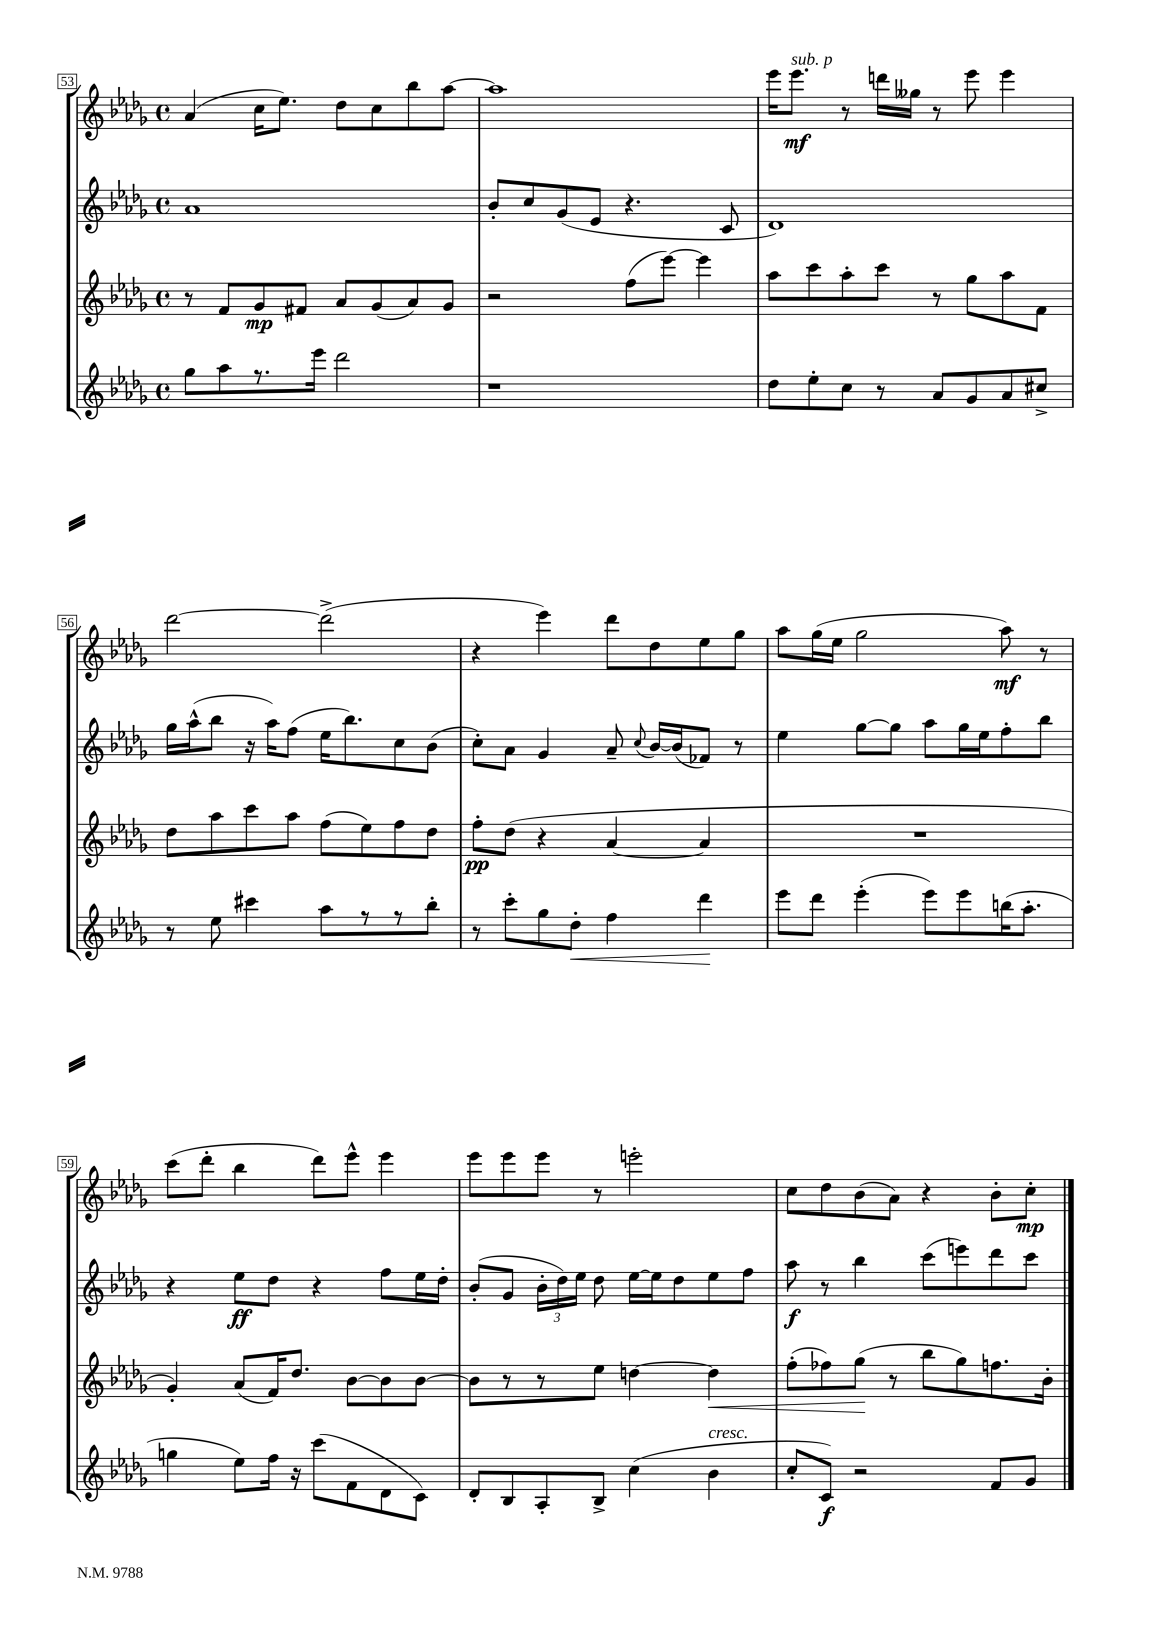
<<
\new StaffGroup <<
\new Staff = "s0" {
    \clef treble \key des \major \defaultTimeSignature \time 4/4
    \autoBeamOff aes'4( c''16[ ees''8.]) des''8[ c''8 bes''8 aes''8]~ |
    aes''1 |
    ees'''16[ ees'''8.]\mf^\markup { \italic "sub. p" } r8 d'''16[ geses''16] r8 ees'''8 ees'''4 |
    des'''2~ des'''2->( |
    r4 ees'''4) des'''8[ des''8 ees''8 ges''8] |
    aes''8[ ges''16( ees''16] ges''2 aes''8\mf) r8 |
    c'''8[( des'''8]-. bes''4 des'''8[) ees'''8]-^ ees'''4 |
    ees'''8[ ees'''8 ees'''8] r8 e'''2-. |
    c''8[ des''8 bes'8( aes'8]) r4 bes'8[-. c''8]-.\mp \bar "|." |
}
\new Staff = "s1" {
    \clef treble \key des \major \defaultTimeSignature \time 4/4
    \autoBeamOff aes'1 |
    bes'8[-. c''8 ges'8( ees'8] r4. c'8 |
    des'1) |
    ges''16[ aes''16-^( bes''8] r16 aes''16[) f''8]( ees''16[ bes''8.) c''8 bes'8]( |
    c''8[-.) aes'8] ges'4 aes'8-- \appoggiatura { c''8 } bes'16[~ bes'16( fes'8]) r8 |
    ees''4 ges''8[~ ges''8] aes''8[ ges''16 ees''16 f''8-. bes''8] |
    r4 ees''8[\ff des''8] r4 f''8[ ees''16 des''16]-. |
    bes'8[-.( ges'8] \tuplet 3/2 { bes'16[-. des''16) ees''16] } des''8 ees''16[~ ees''16 des''8 ees''8 f''8] |
    aes''8\f r8 bes''4 c'''8[( e'''8) des'''8 c'''8] \bar "|." |
}
\new Staff = "s2" {
    \clef treble \key des \major \defaultTimeSignature \time 4/4
    \autoBeamOff r8 f'8[ ges'8\mp fis'8] aes'8[ ges'8( aes'8) ges'8] |
    r2 f''8[( ees'''8]~) ees'''4 |
    aes''8[ c'''8 aes''8-. c'''8] r8 ges''8[ aes''8 f'8] |
    des''8[ aes''8 c'''8 aes''8] f''8[( ees''8) f''8 des''8] |
    f''8[-.\pp des''8]( r4 aes'4~ aes'4 |
    R1 |
    ges'4-.) aes'8[( f'16) des''8.] bes'8[~ bes'8 bes'8]~ |
    bes'8[ r8 r8 ees''8] d''4~ d''4\< |
    f''8[-.( fes''8) ges''8]\!( r8 bes''8[ ges''8) f''8. bes'16]-. \bar "|." |
}
\new Staff = "s3" {
    \clef treble \key des \major \defaultTimeSignature \time 4/4
    \autoBeamOff ges''8[ aes''8 r8. ees'''16] des'''2 |
    r1 |
    des''8[ ees''8-. c''8] r8 aes'8[ ges'8 aes'8 cis''8]-> |
    r8 ees''8 cis'''4 aes''8[ r8 r8 bes''8]-. |
    r8 c'''8[-. ges''8 des''8]-.\< f''4 des'''4\! |
    ees'''8[ des'''8] ees'''4-.( ees'''8[) ees'''8 b''16( aes''8.]-. |
    g''4 ees''8[) f''16] r16 c'''8[( f'8 des'8 c'8]) |
    des'8[-. bes8 aes8-. bes8]-> c''4( bes'4^\markup { \italic "cresc." } |
    c''8[-. c'8]\f) r2 f'8[ ges'8] \bar "|." |
}
>>
>>
\layout { \context { \Score currentBarNumber = #53 \override BarNumber.stencil = #(make-stencil-boxer 0.1 0.3 ly:text-interface::print) } }
